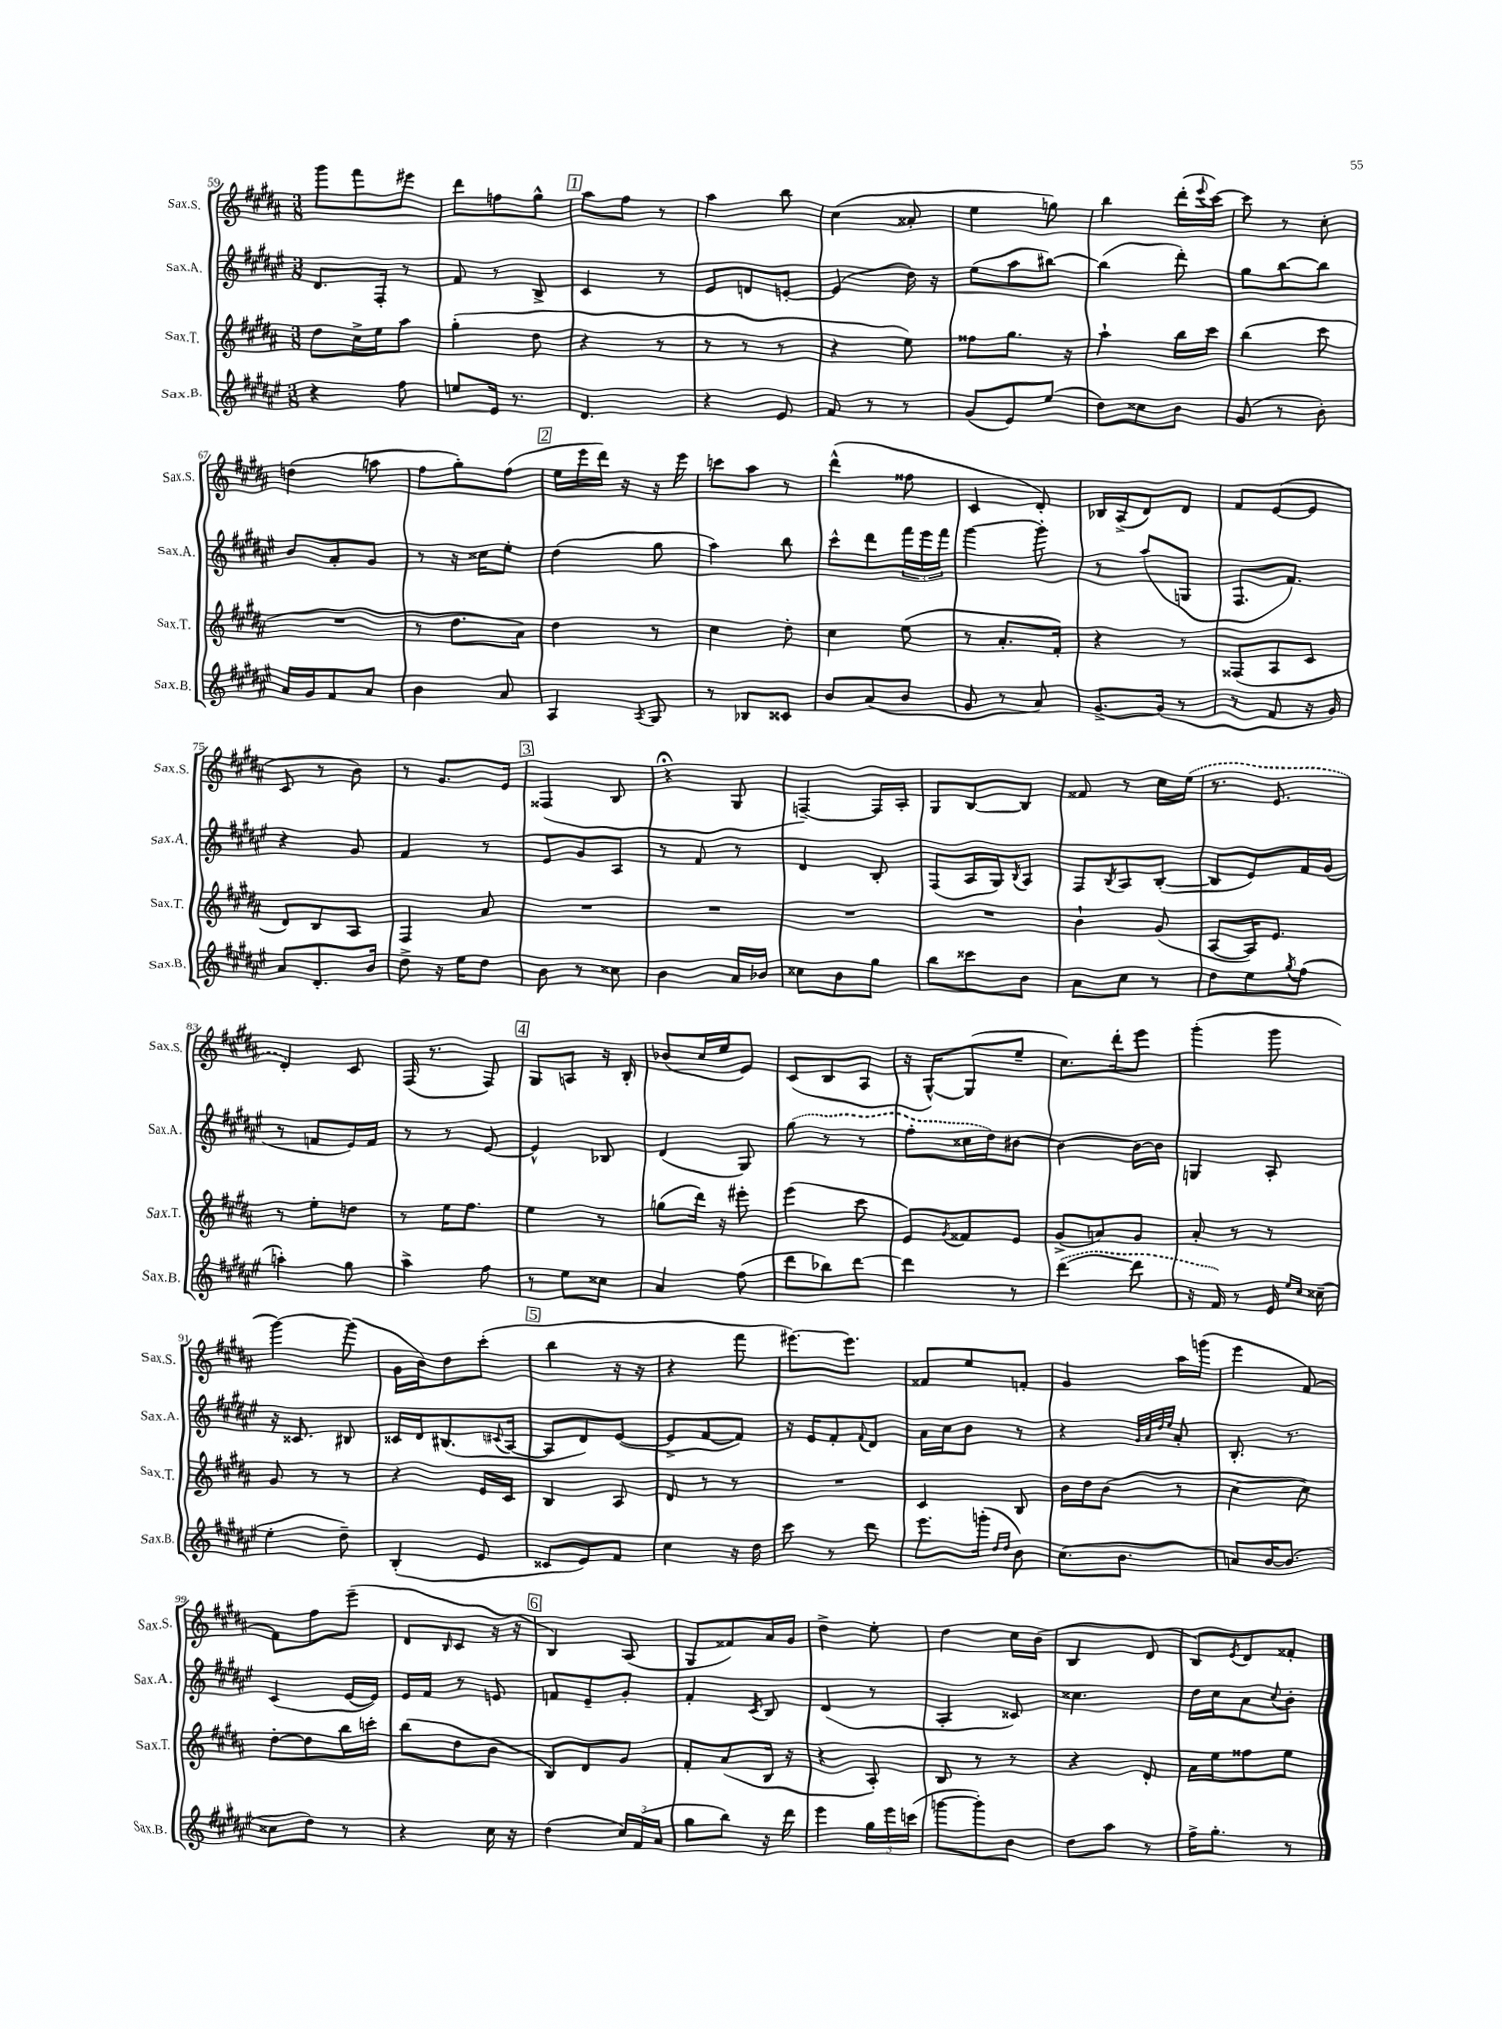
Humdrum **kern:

**kern	**kern	**kern	**kern
*staff4	*staff3	*staff2	*staff1
*clefG2	*clefG2	*clefG2	*clefG2
*k[f#c#g#d#a#e#]	*k[f#c#g#d#a#]	*k[f#c#g#d#a#e#]	*k[f#c#g#d#a#]
*M3/8	*M3/8	*M3/8	*M3/8
4r	8dd#	8.d#	8ggg#
.	16cc#^	.	8fff#
.	16ee	16F#'	.
8ff#	8aa#	8r	8eee#
=	=	=	=
8ee	(4gg#'	8f#	8ddd#
16e#	.	8r	8ff
8.r	.	.	.
.	8dd#	8B^	8gg#^^
=	=	=	=
4.d#	4r	4c#	8aa#
.	.	.	8ff#
.	8r	8r	8r
=	=	=	=
4r	8r	8e#	4aa#
.	8r	8d	.
8e#	8r	[8e'	8bb
=	=	=	=
8f#	4r	(4e]	(4cc#
8r	.	.	.
8r	8ee)	16dd#)	8a##'
.	.	16r	.
=	=	=	=
(8g#	8ff##	(8ee#	4ee
8e#)	8.gg#	8aa#	.
(8ee#	.	[8bb#)	8gg)
.	16r	.	.
=	=	=	=
8dd#)	4aa#`	(4bb#]	4bb
8cc##	.	.	.
8b	16bb	8ddd#')	(16ddd#'
.	.	.	8qqeee
.	16ccc#	.	[16ccc#)
=	=	=	=
(8g#	(4bb	8gg#	8ccc#]
8r	.	[8bb	8r
8b')	8ccc#	8bb]	8cc#'
=	=	=	=
16a#	4.r	8b	(4dd
16g#	.	.	.
8f#	.	8a#'	.
8a#	.	8g#	8aa
=	=	=	=
4b	8r	8r	8ff#
.	8.dd#	16r	8gg#')
.	.	16cc##	.
8a#	.	8ee#'	(8ff#
.	16a#)	.	.
=	=	=	=
4A#	4dd#	(4dd#	16ee
.	.	.	16eee
.	.	.	16ddd#)
.	.	.	16r
8qA#	.	.	.
8G#	8r	8gg#	16r
.	.	.	16eee
=	=	=	=
8r	4cc#	4aa#)	8ccc
8B-	.	.	8aa#
8c##	8dd#'	8bb	8r
=	=	=	=
8b	4cc#	8ccc#^^	(4ddd#^^
(8a#	.	8ddd#	.
8b	(8ee	24fff#	8ff##
.	.	24eee#	.
.	.	24fff#	.
=	=	=	=
8g#	8r	[4ggg#	4c#
8r	8.a#'	.	.
8a#)	.	8ggg#']	8d#')
.	16f#')	.	.
=	=	=	=
[8.g#^	4r	8r	16B-
.	.	.	(16A#^
.	.	(8aa#	8d#)
(16g#]	.	.	.
8r	8r	8G	8d#
=	=	=	=
8r	(8F##	8.F#	8f#
8f#	8A#	.	([8e
.	.	8.f#)	.
16r	8c#	.	8e]
16g#)	.	.	.
=	=	=	=
8a#	8d#)	4r	8c#
8.d#'	8B	.	8r
.	8A#	8g#	8b)
16b	.	.	.
=	=	=	=
8dd#^	4F#	4f#	8r
16r	.	.	8.g#
16ee#	.	.	.
8dd#	8a#	8r	.
.	.	.	16e
=	=	=	=
8b	4.r	8e#	(4F##
8r	.	8g#	.
8cc##	.	8A#	8B
=	=	=	=
4b	4.r	8r	4r;
.	.	8f#	.
16a#	.	8r	8G#
16b-	.	.	.
=	=	=	=
8cc##	4.r	4d#	[4F~)
8b	.	.	.
8gg#	.	8B'	16F]
.	.	.	16A#'
=	=	=	=
8bb	4.r	(8F#	8G#
8ccc##	.	16A#	[8B
.	.	16G#)	.
.	.	8qB	.
8b	.	8A#	8B]
=	=	=	=
8a#	4b`	8F#	8f##
.	.	8qB	.
8cc#	.	8A#	8r
8r	(8g#	([8B'	16cc#
.	.	.	(16ee
=	=	=	=
8dd#	[8A#	8B]	8.r
8ee#	16A#])	8e#)	.
.	8.e	.	8.e
8qgg#	.	.	.
(8ff#	.	16f#	.
.	.	(16g#	.
=	=	=	=
4aa')	8r	8r	4d#')
.	8ee'	8f	.
8gg#	8dd	16e#)	8c#
.	.	16f	.
=	=	=	=
4aa#^	8r	8r	(16F#
.	.	.	8.r
.	16ee	8r	.
.	8.ff#	.	.
8ff#	.	[8e#	8F#)
=	=	=	=
8r	4ee	4e#^^]	8G#
8ee#	.	.	8A
8cc##	8r	8B-	16r
.	.	.	16B'
=	=	=	=
4a#	(8gg	(4d#	(8b-
.	16ddd#)	.	16cc#
.	16r	.	16ee
(8ff#	8eee#'	8G#)	8e)
=	=	=	=
8ddd#	(4eee	(8gg#	(8c#
8bb-)	.	8r	8B
[8ddd#	8ccc#	8r	8A#
=	=	=	=
4ddd#]	8e)	8ff#'	16r
.	.	.	[16G#^^)
.	8qg#	.	.
.	8f##	16cc##	(8G#]
.	.	16dd#)	.
8r	8e	[8b#	8ee~
=	=	=	=
([4ddd#	(8g#^	4b#_	8.cc#)
.	8a)	.	.
.	.	.	16ddd#'
8ddd#]	8g#	16b#_	8eee
.	.	16b#]	.
=	=	=	=
16r	8a#'	4G	(4ggg#'
16f#)	.	.	.
8r	8r	.	.
16e#	8r	8A#'	8ggg#
16qqee#	.	.	.
16qqcc#	.	.	.
(16cc##~	.	.	.
=	=	=	=
4ee#'	8g#	16r	[4ggg#)
.	.	8.c##	.
.	8r	.	.
8dd#~)	8r	8B#	(8ggg#]
=	=	=	=
(4B'	4r	16c##	16g#
.	.	16d#	16b)
.	.	(8.B#	8dd#
8e#	16e	.	(8ccc#'
.	.	8qqc#	.
.	16c#	[16A#	.
=	=	=	=
8c##	4B	8A#]	4bb
8e#)	.	8d#)	.
8f#	8A#	([8e#	16r
.	.	.	16r
=	=	=	=
4cc#	8d#	8e#^]	4r
.	8r	[8f#	.
16r	8r	8f#])	8fff#
16dd#	.	.	.
=	=	=	=
8ccc#	4.r	16r	[8.eee#)
.	.	16e#	.
8r	.	8f#'	.
.	.	.	8.eee#]
.	.	8qqf#	.
8ddd#	.	8d#	.
=	=	=	=
8.eee#	4c#	16a#	8f##
.	.	16cc#	.
.	.	8b	8ee
(16ggg'	.	.	.
16qqdd#	.	.	.
16qqdd#	.	.	.
8b)	8B	8r	8f'
=	=	=	=
(8.cc#	16b	4r	4g#
.	16dd#	.	.
.	(8b	.	.
8.b	.	.	.
.	.	32qqg#	.
.	.	32qqa#	.
.	.	32qqdd#	.
.	.	32qqee#	.
.	8r	8a#'	16aa#
.	.	.	(16ggg
=	=	=	=
8a)	[4cc#	8.B'	4eee
[16b	.	.	.
(8.b]	.	8.r	.
.	8cc#])	.	[8f#)
=	=	=	=
8cc##	[8dd#'	(4c#	8f#]
8dd#)	8dd#]	.	8ff#
8r	16bb	[16e#	(8eee~
.	16ccc'	16e#])	.
=	=	=	=
4r	(8bb	16e#	8d#
.	.	16f#	.
.	.	.	16qqB
.	8dd#	8r	8c#
16cc#	8b	8e	16r
16r	.	.	16r
=	=	=	=
(4dd#	8B)	8f	4B)
.	8d#	8e#~	.
24cc#)	8g#	8g#'	(8A#
(24f#	.	.	.
24a#	.	.	.
=	=	=	=
8gg#	8f#'	4f#'	8G#
8bb)	(8a#	.	8f##)
.	.	8qc#	.
16r	16B	8B	16a#
16ddd#	16r	.	16g#
=	=	=	=
4eee#	4r	(4d#	4dd#^
24gg#	8A#')	8r	8ee'
24eee#	.	.	.
(24ccc	.	.	.
=	=	=	=
[8ggg	8B	4A#'	4dd#
8ggg'])	8r	.	.
8b	8r	8c##)	16cc#
.	.	.	(16b
=	=	=	=
8dd#	4r	4.cc##	4B
8aa#	.	.	.
8r	8d#'	.	8d#
=	=	=	=
16ff#^	16a#	16dd#	8B)
8.gg#'	16ee	16cc#	.
.	.	.	8qe
.	8ff##	8a#	8d#
.	.	8qqcc#	.
8r	8ee	8b'	8f##'
==	==	==	==
*-	*-	*-	*-
